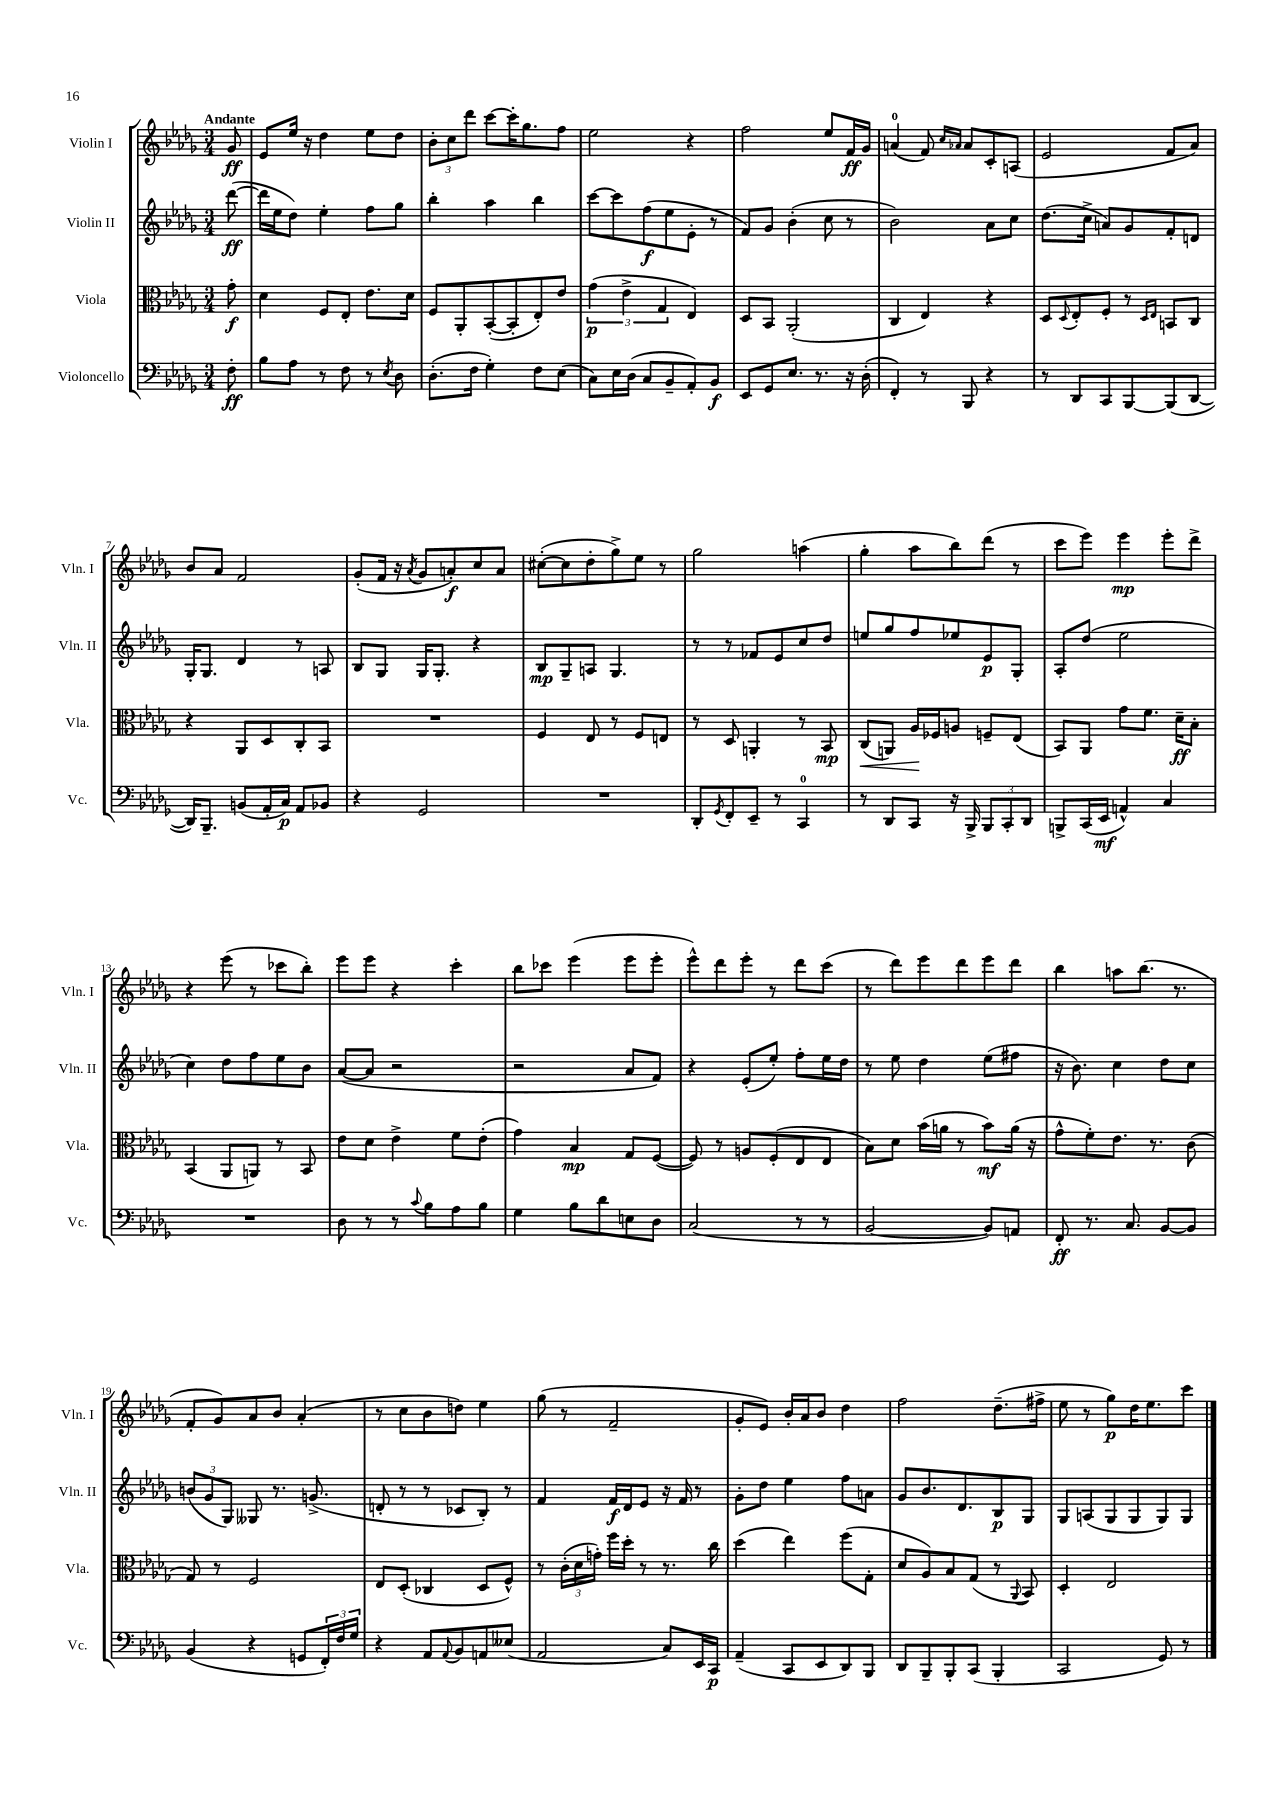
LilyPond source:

<<
\new StaffGroup <<
\new Staff = "s0" \with { instrumentName = "Violin I" shortInstrumentName = "Vln. I" } {
    \clef treble \key des \major \numericTimeSignature \time 3/4 \partial 8 \tempo "Andante"
    ges'8\ff |
    ees'8 ees''16 r16 des''4 ees''8 des''8 |
    \tuplet 3/2 { bes'8-. c''8 des'''8 } c'''8~ c'''16-. ges''8. f''8 |
    ees''2 r4 |
    f''2 ees''8 f'16\ff ges'16 |
    a'4-0( f'8) \grace { c''16 aes'16 } aes'8 c'8-. a8( |
    ees'2 f'8 aes'8) |
    bes'8 aes'8 f'2 |
    ges'8-.( f'16 r16 \acciaccatura { aes'8 } ges'8 a'8-.\f) c''8 a'8 |
    cis''8~-.( cis''8 des''8-. ges''8->) ees''8 r8 |
    ges''2 a''4( |
    ges''4-. aes''8 bes''8) des'''8( r8 |
    c'''8 ees'''8) ees'''4\mp ees'''8-. des'''8-> |
    r4 ees'''8( r8 ces'''8 bes''8-.) |
    ees'''8 ees'''8 r4 c'''4-. |
    bes''8 ces'''8 ees'''4( ees'''8 ees'''8-. |
    ees'''8-^) des'''8 ees'''8-. r8 des'''8 c'''8( |
    r8 des'''8) ees'''8 des'''8 ees'''8 des'''8 |
    bes''4 a''8 bes''8.( r8. |
    f'8-. ges'8) aes'8 bes'8 aes'4-.( |
    r8 c''8 bes'8 d''8) ees''4 |
    ges''8( r8 f'2-- |
    ges'8-. ees'8) bes'16-. aes'16 bes'8 des''4 |
    f''2 des''8.--( fis''16-> |
    ees''8 r8 ges''8\p) des''16 ees''8. c'''8 \bar "|." |
}
\new Staff = "s1" \with { instrumentName = "Violin II" shortInstrumentName = "Vln. II" } {
    \clef treble \key des \major \numericTimeSignature \time 3/4 \partial 8
    des'''8~\ff( |
    des'''16 ees''16 des''8) ees''4-. f''8 ges''8 |
    bes''4-. aes''4 bes''4 |
    c'''8~ c'''8 f''8\f( ees''8 ees'8-. r8 |
    f'8) ges'8 bes'4-.( c''8 r8 |
    bes'2) aes'8 c''8 |
    des''8.( c''16-> a'8) ges'8 f'8-. d'8 |
    ges16-. ges8. des'4 r8 a8 |
    bes8 ges8 ges16 ges8.-. r4 |
    bes8\mp ges8-- a8 ges4. |
    r8 r8 fes'8 ees'8 c''8 des''8 |
    e''8 ges''8 f''8 ees''8 ees'8\p ges8-. |
    aes8-. des''8( ees''2 |
    c''4) des''8 f''8 ees''8 bes'8 |
    aes'8~( aes'8 r2 |
    r2 aes'8 f'8) |
    r4 ees'8-.( ees''8-.) f''8-. ees''16 des''16 |
    r8 ees''8 des''4 ees''8( fis''8 |
    r16 bes'8.) c''4 des''8 c''8 |
    \tuplet 3/2 { b'8( ges'8 ges8) } geses8 r8. g'8.->( |
    d'8-. r8 r8 ces'8 bes8-.) r8 |
    f'4 f'16\f des'16 ees'8 r16 f'16 r8 |
    ges'8-. des''8 ees''4 f''8 a'8 |
    ges'8 bes'8. des'8. bes8\p ges8 |
    ges8 a8( ges8 ges8 ges8) ges8 \bar "|." |
}
\new Staff = "s2" \with { instrumentName = "Viola" shortInstrumentName = "Vla." } {
    \clef alto \key des \major \numericTimeSignature \time 3/4 \partial 8
    ges'8-.\f |
    des'4 f8 ees8-. ees'8. des'16 |
    f8 aes,8-. bes,8~-.( bes,8-. ees8-.) ees'8 |
    \tuplet 3/2 { ges'4\p( ees'4-> ges4 } ees4) |
    des8 bes,8 aes,2-.( |
    c4 ees4) r4 |
    des8 \appoggiatura { des8 } ees8-. f8-. r8 \grace { des16 ees16 } b,8 c8 |
    r4 aes,8 des8 c8-. bes,8 |
    R2. |
    f4 ees8 r8 f8 e8 |
    r8 des8 a,4-. r8 bes,8\mp |
    c8\<( a,8) aes16\! fes16 a8 f8-- ees8( |
    bes,8) aes,8 ges'8 f'8. des'16--\ff bes8-. |
    bes,4( aes,8 a,8) r8 bes,8 |
    ees'8 des'8 ees'4-> f'8 ees'8-.( |
    ges'4) bes4\mp ges8 f8~( |
    f8) r8 a8 f8-.( ees8 ees8 |
    bes8) des'8 bes'16( a'16 r8 bes'8\mf) a'16( r16 |
    ges'8-^ f'8-.) ees'8. r8. c'8( |
    ges8) r8 f2 |
    ees8 des8-.( ces4 des8 f8-^) |
    r8 \tuplet 3/2 { c'16-.( des'16 g'16-.) } f''16 des''16-. r8 r8. c''16 |
    des''4( ees''4) f''8( ges8-. |
    des'8 aes8) bes8 ges8( r8 \appoggiatura { aes,8 } bes,8) |
    des4-. ees2 \bar "|." |
}
\new Staff = "s3" \with { instrumentName = "Violoncello" shortInstrumentName = "Vc." } {
    \clef bass \key des \major \numericTimeSignature \time 3/4 \partial 8
    f8-.\ff |
    bes8 aes8 r8 f8 r8 \acciaccatura { ees8 } des8 |
    des8.-.( f16 ges4-.) f8 ees8( |
    c8) ees16 des16( c8 bes,8-- aes,8-.) bes,8\f |
    ees,8 ges,8 ees8. r8. r16 des16-.( |
    f,4-.) r8 bes,,8 r4 |
    r8 des,8 c,8 bes,,8~ bes,,8( des,8~ |
    des,16) bes,,8.-- b,8( aes,16-. c16\p) aes,8 bes,8 |
    r4 ges,2 |
    R2. |
    des,8-. \acciaccatura { ges,8 } f,8-. ees,8-- r8 c,4-0 |
    r8 des,8 c,8 r16 bes,,16-> \tuplet 3/2 { bes,,8 c,8-. des,8 } |
    b,,8-> c,16( ees,16\mf a,4-^) c4 |
    R2. |
    des8 r8 r8 \appoggiatura { c'8 } bes8 aes8 bes8 |
    ges4 bes8 des'8 e8 des8 |
    c2( r8 r8 |
    bes,2~ bes,8) a,8 |
    f,8-.\ff r8. c8. bes,8~ bes,8 |
    bes,4( r4 g,8 \tuplet 3/2 { f,16-.) f16 ges16 } |
    r4 aes,8 \appoggiatura { aes,8 } bes,8 a,8 eeses8( |
    aes,2 c8) ees,16 c,16\p |
    aes,4--( c,8 ees,8 des,8) bes,,8 |
    des,8 bes,,8-- bes,,8-. c,8( bes,,4-. |
    c,2 ges,8) r8 \bar "|." |
}
>>
>>
